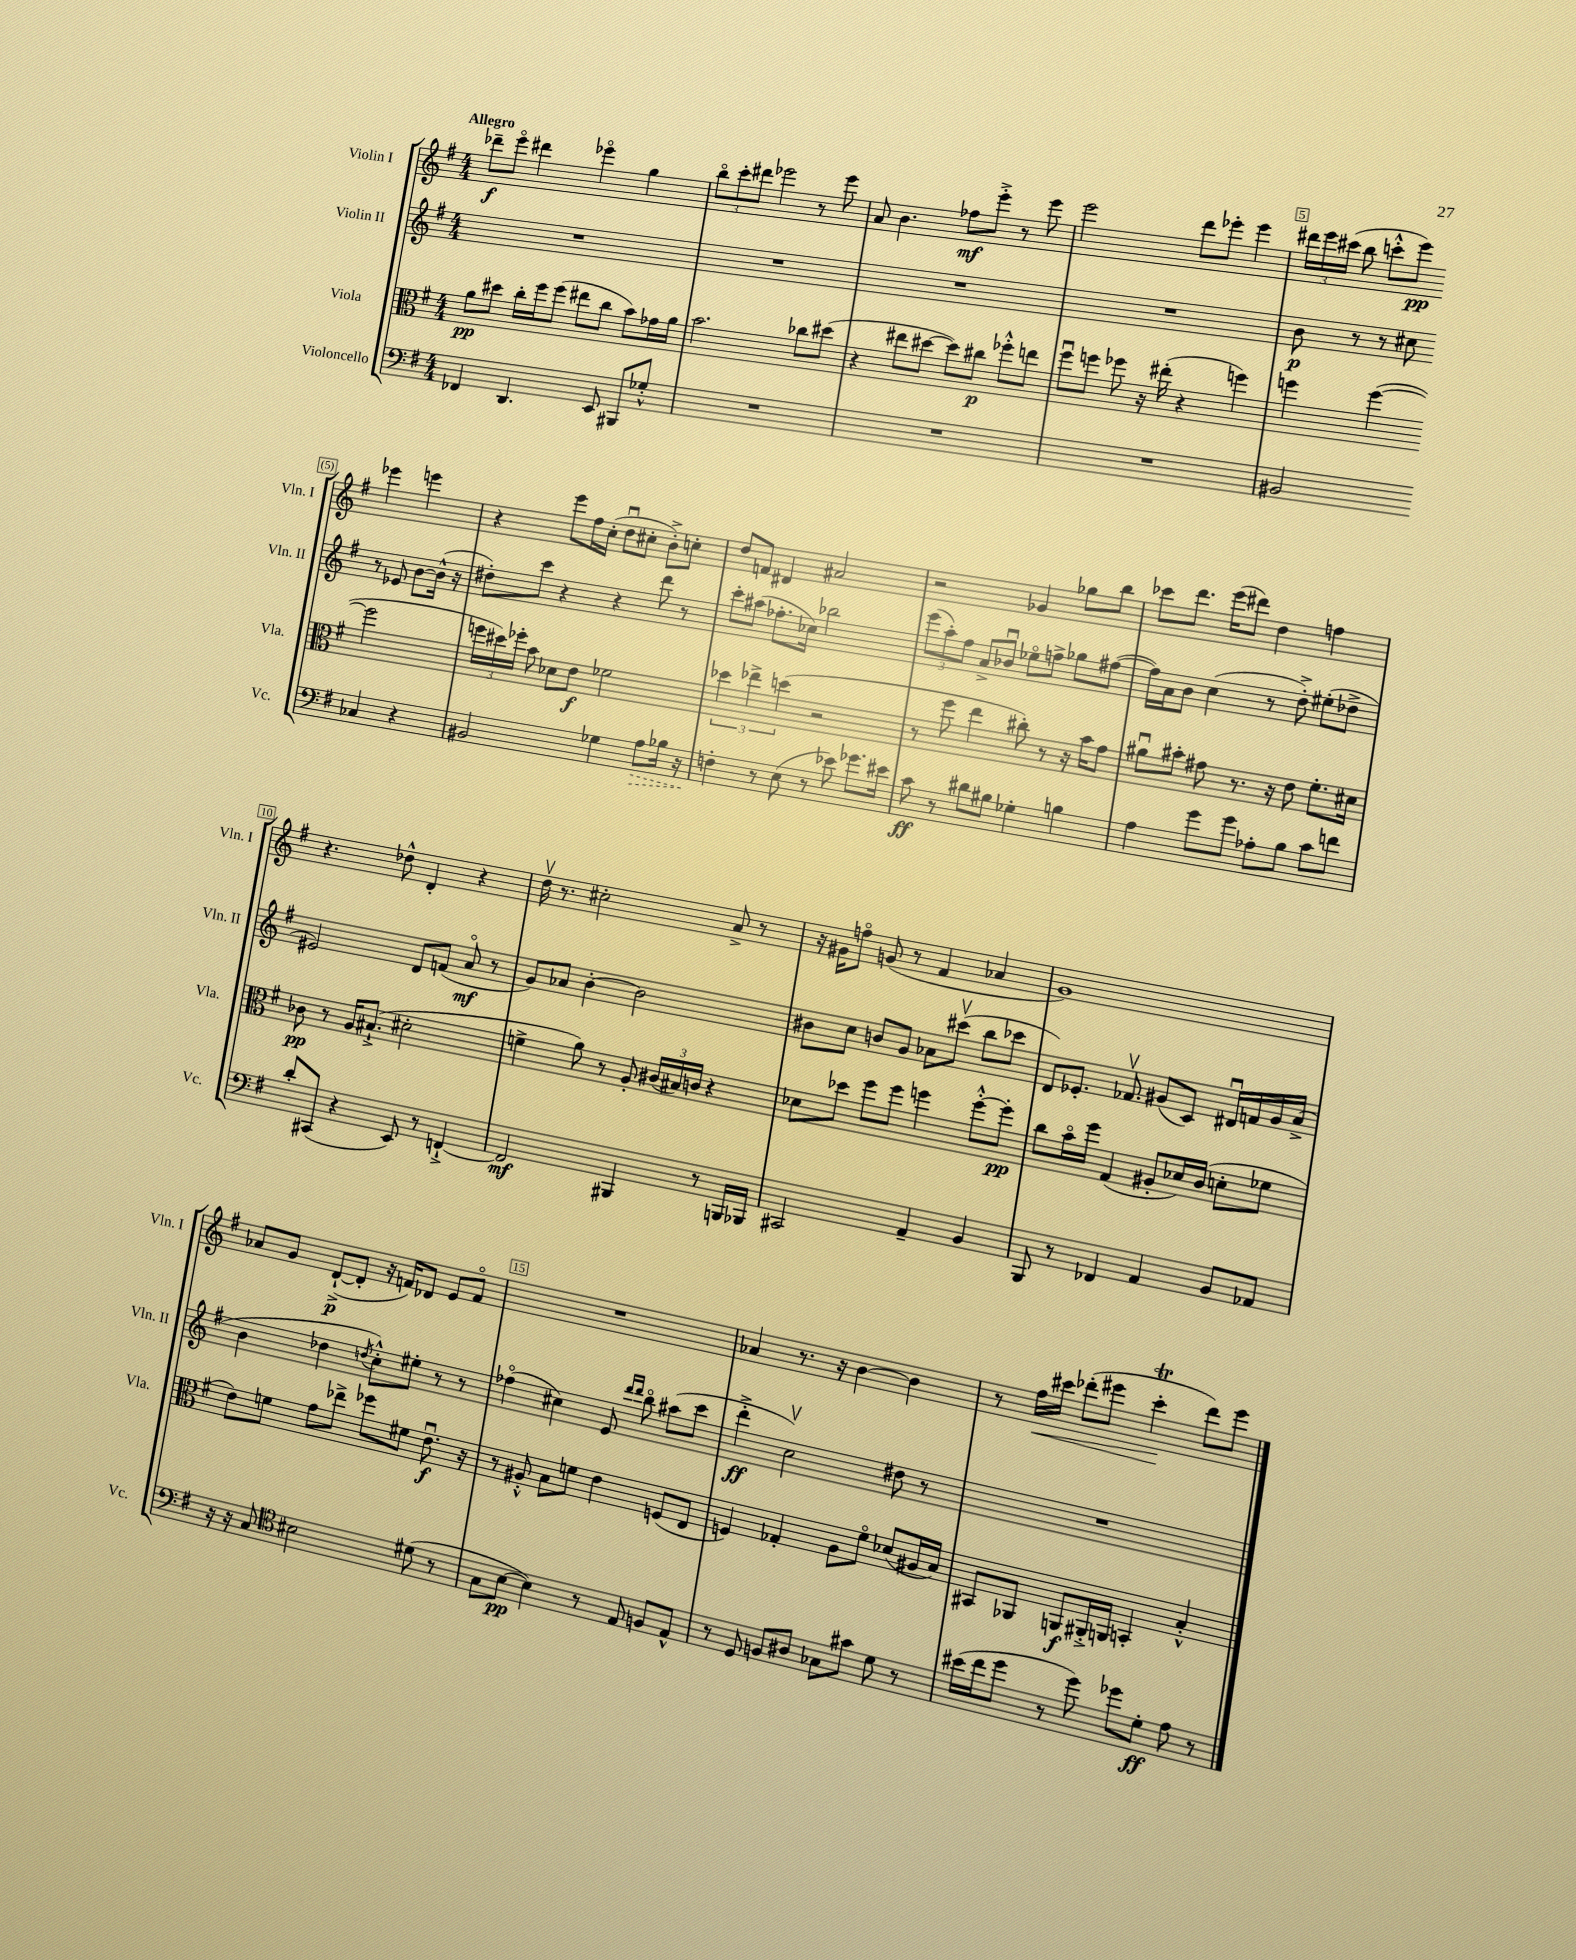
<<
\new StaffGroup <<
\new Staff = "s0" \with { instrumentName = "Violin I" shortInstrumentName = "Vln. I" } {
    \clef treble \key g \major \numericTimeSignature \time 4/4 \tempo "Allegro"
    \autoBeamOff des'''8[--\f e'''8]\flageolet dis'''4 ees'''4\flageolet g''4 |
    \tuplet 3/2 { b''8[\flageolet c'''8-. dis'''8] } ees'''2 r8 ees'''8 |
    a'8 b'4. fes''8[\mf e'''8]-.-> r8 e'''8 |
    e'''2 d'''8[ ees'''8]-. ees'''4 |
    \tuplet 3/2 { dis'''16[ e'''16 cis'''16]( } b''8 c'''8[-.-^ e'''8]\pp) ees'''4 e'''4 |
    r4 e'''8[ fis''16 c''16]-.( d''8[\downbow cis''8]-. b'8[-.->) c''8]-. |
    d''8[ f'8] dis'4 ais'2 |
    r2 ges'4 ges''8[ b''8] |
    ces'''8[ d'''8.] e'''16[( dis'''8]) d''4 f''4 |
    r4. des''8-^ d'4-. r4 |
    d''16\upbow r8. cis''2-. a'8-> r8 |
    r16 gis'16[ f''8]\flageolet g'8( r8 fis'4 aes'4 |
    g'1) |
    aes'8[ g'8] d'8[~-!->\p( d'8]-. r16 f'16[) des'8] e'8[ f'8]\flageolet |
    R1 |
    aes'4 r8. r16 b'4~ b'4 |
    r8 fis''16[\< cis'''16] des'''8[-.( eis'''8] cis'''4-.\trill\! des'''8[) eis'''8] \bar "|." |
}
\new Staff = "s1" \with { instrumentName = "Violin II" shortInstrumentName = "Vln. II" } {
    \clef treble \key g \major \numericTimeSignature \time 4/4
    \autoBeamOff R1 |
    R1 |
    R1 |
    R1 |
    b'8\p r8 r8 cis''8 r8 ees'8 b'8[~ b'16]-^( r16 |
    dis''8[-.) c'''8] r4 r4 d'''8 r8 |
    c'''8[-. ais''8]( fes''8.[-. ces''16]) bes''2 |
    \tuplet 3/2 { e'''8[( a''8-.) fis''8] } a'8[-> bes'8]\downbow ees''8[\flageolet f''8]-> ges''8[ fis''8]~( |
    fis''16[) a'16 b'8] c''4( r8 d''8-.->) eis''8[-.( des''8]-> |
    eis'2) d'8[ f'8]( a'8\flageolet\mf r8 |
    g'8[) aes'8] b'4~-. b'2 |
    bis'8[ c''8] b'8[ g'8] aes'8[ cis'''8]\upbow( b''8[ ces'''8] |
    d'8[) ees'8.]-. fes'8.\upbow gis'8[( c'8]) dis'16[\downbow f'16 gis'16 a'16]->( |
    b'4 des''4 \acciaccatura { d''8 } c''8[-.-^) eis''8]-. r8 r8 |
    fes''4\flageolet( cis''4) e'8 \grace { d'''16[ d'''16] } b''8\flageolet ais''8[( c'''8] |
    d'''4-.->\ff c''2\upbow) dis''8 r8 |
    R1 \bar "|." |
}
\new Staff = "s2" \with { instrumentName = "Viola" shortInstrumentName = "Vla." } {
    \clef alto \key g \major \numericTimeSignature \time 4/4
    \autoBeamOff a'8[\pp dis''8] c''16[-. fis''16 fis''8]( eis''8[ c''8] b'8[) ges'16 a'16] |
    b'2. ces''8[ dis''8]( |
    r4 eis''8[ dis''8]~ dis''8[) cis''8]\p fes''8[-.-^ e''8] |
    fis''8[\downbow f''8] fes''8 r16 eis''16-.( r4 f''4) |
    f''4 f''4~( f''2 |
    \tuplet 3/2 { f''16[ dis''16) fes''16]-. } b'8 des'8[ e'8]\f fes'2 |
    \tuplet 3/2 { des''4 ees''4-> d''4( } r2 |
    r8 fis''8 e''4 cis''8-.) r8 r16 b'16[ g'8] |
    ais'8[\downbow bis'8]-. gis'8 r8. r16 e'8 fis'8.[-. dis'16] |
    ces'8\pp r8 a16[ bis8.]-!->( dis'2-. |
    f'4-> a'8) r8 a8-. \tuplet 3/2 { cis'16[( bis16) c'16] } r4 |
    des'8[ des''8] fis''8[ fis''8] f''4 f''8[~-.-^ f''8]-.\pp |
    c''8[ b'16\flageolet fis''16] g4( ais8[-. des'16) c'16]( d'8[-. fes'8] |
    e'8[) f'8] g'8[ ees''8]-> fes''8[ fis'8] e'8.\downbow\f r16 |
    r8 ais8-.-^ b8[ f'8] e'4 f8[( e8] |
    f4) ges4-. a8[ fis'8]\flageolet des'8[( ais16 b16]) |
    bis,8[ aes,8] a,8[\f ais,16-.-> a,16] b,4-. b4-.-^ \bar "|." |
}
\new Staff = "s3" \with { instrumentName = "Violoncello" shortInstrumentName = "Vc." } {
    \clef bass \key g \major \numericTimeSignature \time 4/4
    \autoBeamOff fes,4 d,4. e,8 bis,,8[ ges8]-.-^ |
    R1 |
    R1 |
    R1 |
    bis,2 ces4 r4 |
    bis,2 ges4 \once \override Hairpin.style = #'dashed-line a8[\> bes16] r16 |
    f4-.\! r8 e8( r8 ees'8) ges'8.[ eis'16] |
    c'8\ff r8 dis'8[ bis8] ges4-. b4 |
    a4 g'8[ g'8] aes8[-. b8] c'8[ f'8] |
    d'8[-. cis,8]( r4 e,8) r8 f,4~-!-> |
    f,2\mf bis,,4 r8 b,,16[ bes,,16] |
    cis,2 a,4-- b,4 |
    b,,8 r8 fes,4 a,4 b,8[ aes,8] |
    r16 r16 c8 \clef tenor bis2 dis'8( r8 |
    g8[ b8]~\pp b4) r8 e8 f8[ e8]-^ |
    r8 d8 f8[ ais8] ges8[ gis'8] d'8 r8 |
    bis'16[( c''16 d''8] r8 d''8) des''8[ d'8]-.\ff e'8 r8 \bar "|." |
}
>>
>>
\layout { \context { \Score \override BarNumber.break-visibility = ##(#f #t #t) barNumberVisibility = #(every-nth-bar-number-visible 5) \override BarNumber.stencil = #(make-stencil-boxer 0.1 0.3 ly:text-interface::print) } }
